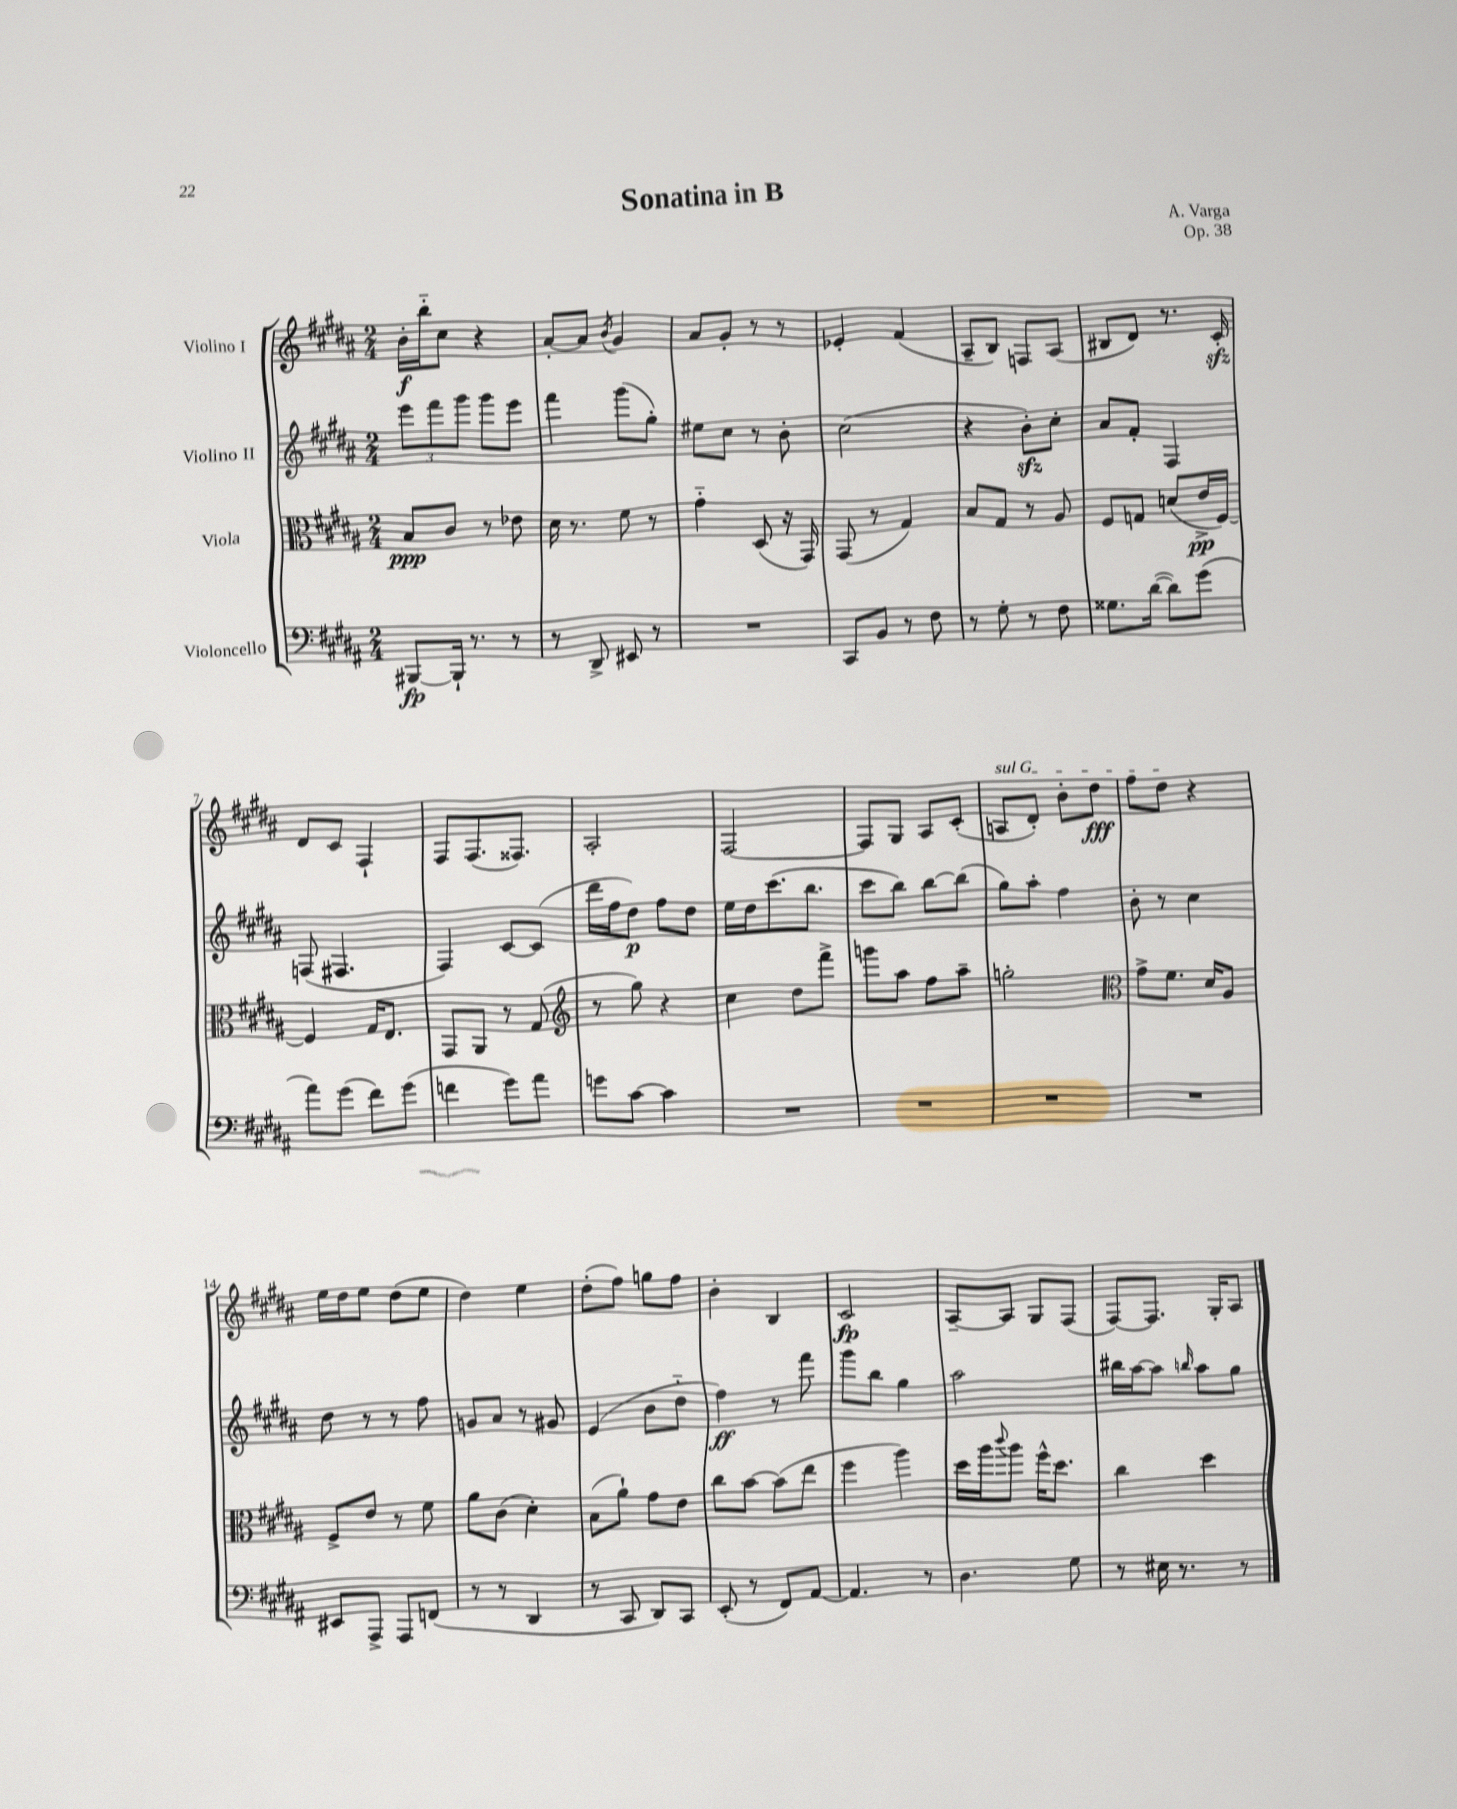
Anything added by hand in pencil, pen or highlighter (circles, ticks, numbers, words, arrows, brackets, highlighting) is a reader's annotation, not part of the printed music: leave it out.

**kern	**kern	**kern	**kern
*staff4	*staff3	*staff2	*staff1
*clefF4	*clefC3	*clefG2	*clefG2
*k[f#c#g#d#a#]	*k[f#c#g#d#a#]	*k[f#c#g#d#a#]	*k[f#c#g#d#a#]
*M2/4	*M2/4	*M2/4	*M2/4
[8BBB#	8B	12eee	16b'
.	.	.	16bb'~
.	.	12fff#	.
16BBB#`]	8c#	.	8cc#
.	.	12ggg#	.
8.r	.	.	.
.	8r	8ggg#	4r
8r	8e-	8eee	.
=	=	=	=
8r	16d#	4fff#	[8a#'
.	8.r	.	.
8DD#^	.	.	8a#]
.	.	.	8qb
8EE#	8f#	(8ggg#	4g#
8r	8r	8gg#')	.
=	=	=	=
2r	4g#'~	8ee#	8a#
.	.	8cc#	8g#'
.	(8D#	8r	8r
.	16r	8b'	8r
.	16GG#)	.	.
=	=	=	=
8CC#	(8GG#	(2cc#	4e-'
8BB	8r	.	.
8r	4G#)	.	(4f#
8F#	.	.	.
=	=	=	=
8r	8B	4r	8A#~
8G#'	8G#	.	8B)
8r	8r	8b')	8F
8F#	8A#	8cc#'	(8A#
=	=	=	=
8.G##	8F#	8a#	8B#
.	8G	8f#'	8d#)
([16d#	.	.	.
8d#])	(8d	4F#	8.r
(8g#	16e^	.	.
.	[16F#)	.	16c#'
=	=	=	=
8a#)	4F#]	(8F	8d#
(8g#	.	4.F#	8c#
8f#)	16G#	.	4F#`
.	8.E	.	.
(8g#	.	.	.
=	=	=	=
4f	8GG#	4F#)	8F#
.	8AA#	.	(8.F#
8g#)	8r	[8c#	.
.	.	.	8.F##)
8a#	(8G#	(8c#]	.
=	=	=	=
*	*clefG2	*	*
8g	8r	16ddd#	2A#'
.	.	16ff#	.
[8c#	8gg#)	8dd#)	.
4c#]	4r	8ff#	.
.	.	8dd#	.
=	=	=	=
2r	4cc#	16ee	[2F#
.	.	16dd#	.
.	.	(8.ccc#	.
.	8dd#	.	.
.	.	8.bb	.
.	8fff#^	.	.
=	=	=	=
2r	8ggg	8ccc#	8F#]
.	8aa#	8bb)	8G#
.	8ff#	[8bb	8A#
.	8aa#~	(8bb]	(8c#'
=	=	=	=
2r	2gg'	8gg#)	8A
.	.	8aa#'	8d#')
.	.	4ff#	8b'
.	.	.	8dd#
=	=	=	=
*	*clefC3	*	*
2r	8g#^	8b'	8ff#
.	8.f#	8r	8dd#
.	.	4cc#	4r
.	16d#	.	.
.	8A#	.	.
=	=	=	=
8EE#	8F#^	8dd#	16ee
.	.	.	16dd#
8AAA#^	8e	8r	8ee
8AAA#	8r	8r	(8dd#
(8FF	8f#	8ff#	8ee
=	=	=	=
8r	8a#	8g	4dd#)
8r	(8c#	8a#	.
4DD#	4d#')	8r	4ee
.	.	8g#	.
=	=	=	=
8r	(8B	(4e	(8dd#'
8CC#	8a#`)	.	8ff#)
8DD#)	8g#	8b	8gg
8CC#	8e	8dd#'~	8ff#
=	=	=	=
(8EE'	8cc#	4ff#)	4b'
8r	[8b	.	.
8FF#)	(8b]	8r	4B
[8AA#	8ee	8fff#	.
=	=	=	=
4.AA#]	4ff#	8ggg#	2c#
.	.	8bb	.
.	4aa#)	4gg#	.
8r	.	.	.
=	=	=	=
4.D#	16dd#	2aa#	[8A#~
.	16aa#	.	.
.	8qqccc#	.	.
.	8aa#	.	8A#]
.	16ff#^^	.	8G#
.	8.dd#	.	.
8G#	.	.	(8F#
=	=	=	=
8r	4cc#	16bb#	[8F#)
.	.	[16aa#	.
16E#	.	8aa#]	8.F#]
8.r	.	.	.
.	.	16qqbb	.
.	4dd#	8aa#	.
.	.	.	16G#'
8r	.	8gg#	8A#
==	==	==	==
*-	*-	*-	*-
